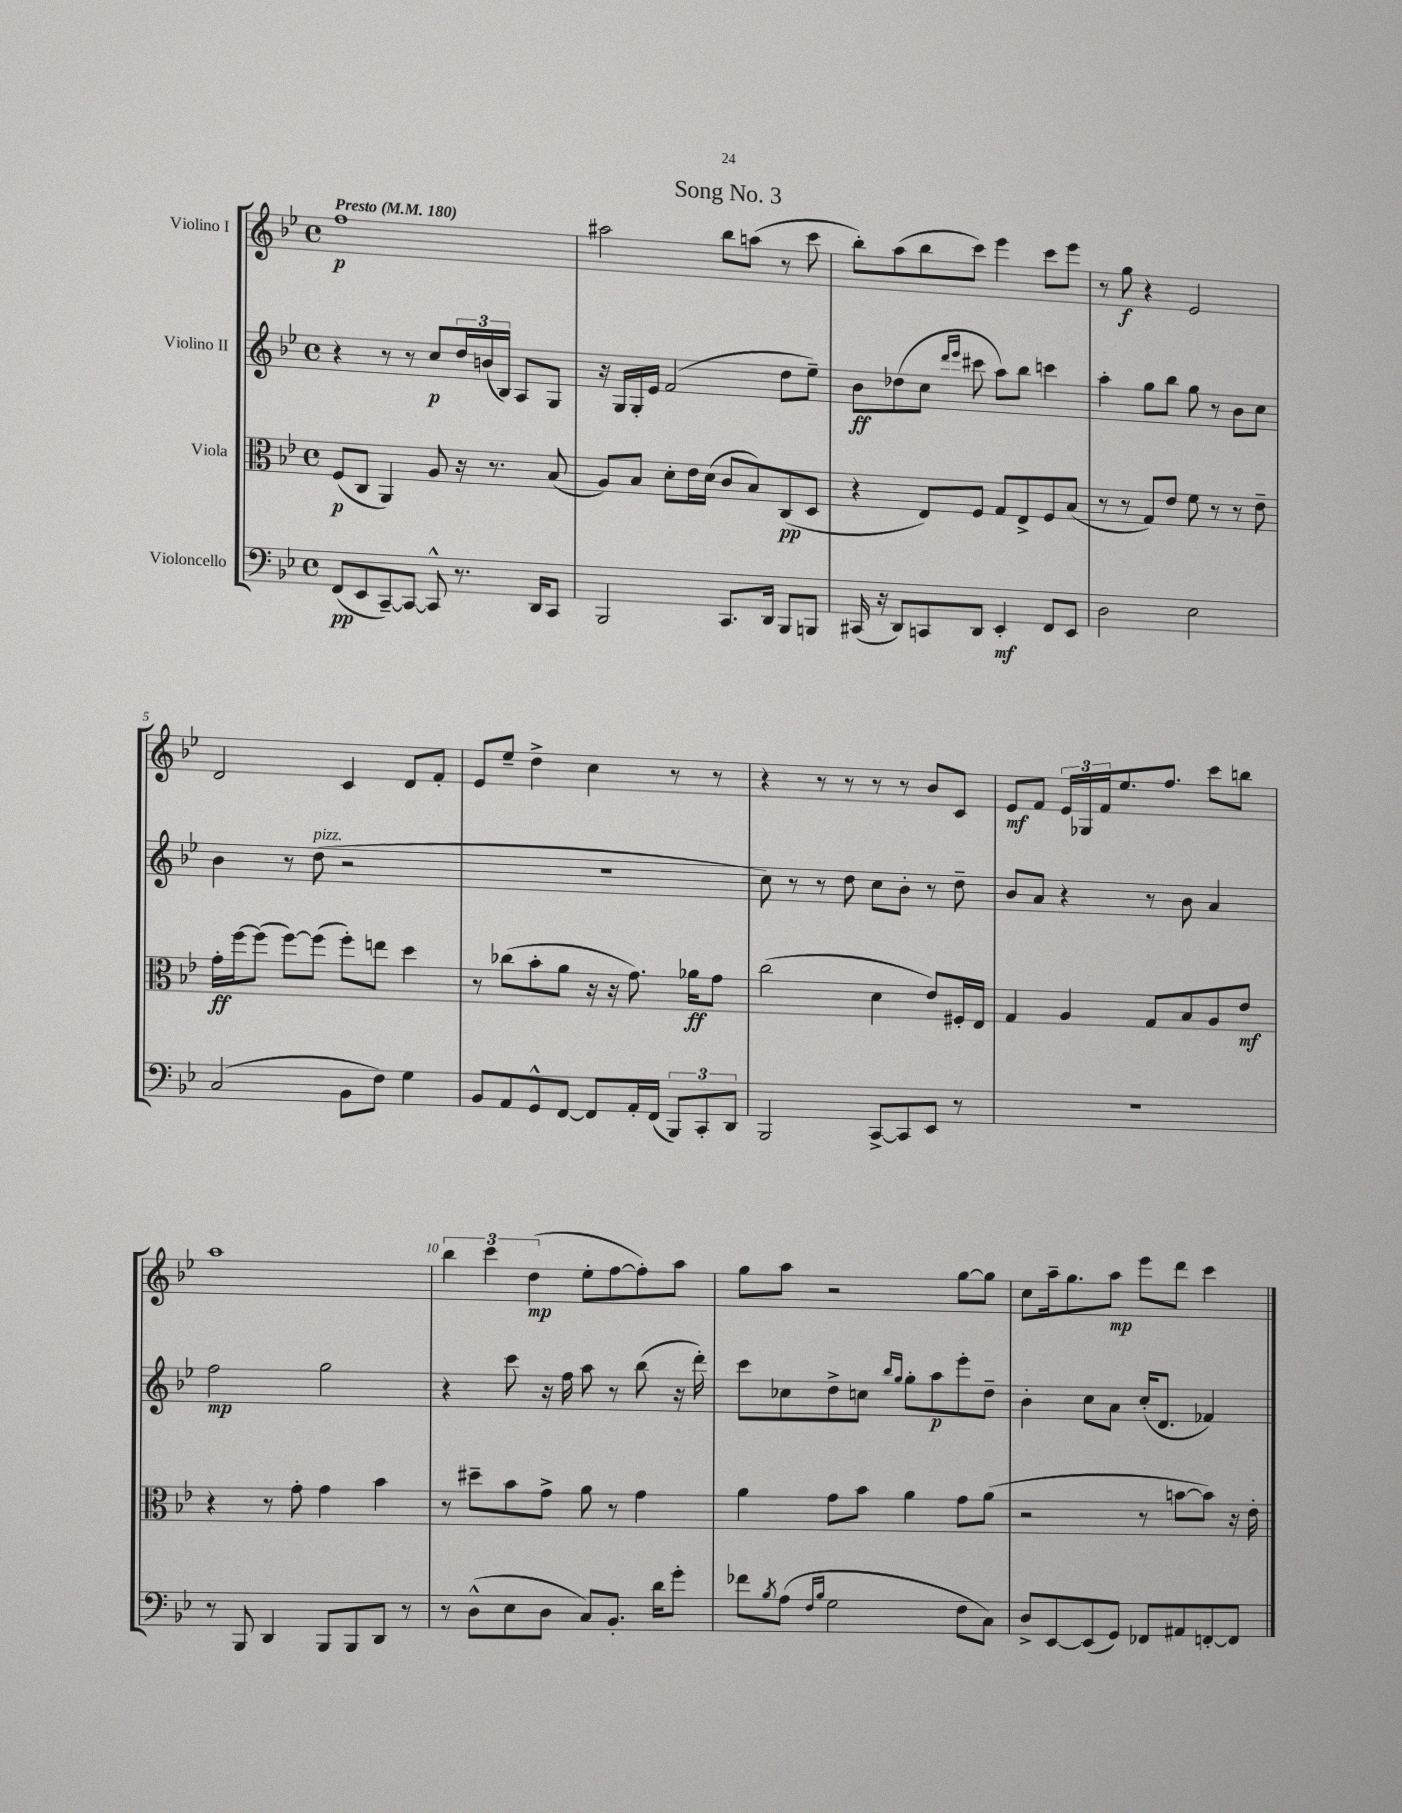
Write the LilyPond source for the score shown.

\header { title = "Song No. 3" }
<<
\new StaffGroup <<
\new Staff = "s0" \with { instrumentName = "Violino I" } {
    \clef treble \key bes \major \defaultTimeSignature \time 4/4 \tempo "Presto" 4 = 180
    f''1\p |
    ais''2 bes''8 a''8( r8 c'''8 |
    bes''8-.) a''8( bes''8 c'''8) ees'''4 c'''8 ees'''8 |
    r8 g''8\f r4 ees'2 |
    d'2 c'4 d'8 f'8-. |
    ees'8 ees''8-- d''4-> c''4 r8 r8 |
    r4 r8 r8 r8 r8 bes'8 c'8 |
    ees'8\mf f'8 \tuplet 3/2 { ees'16 ges16 f'16 } ees''8. f''8. c'''8 b''8 |
    a''1 |
    \tuplet 3/2 { bes''4 c'''4 d''4\mp( } ees''8-. f''8~ f''8-.) a''8 |
    g''8 a''8 r2 g''8~ g''8 |
    c''8 a''16-- g''8. a''8\mp ees'''8 d'''8 c'''4 \bar "|." |
}
\new Staff = "s1" \with { instrumentName = "Violino II" } {
    \clef treble \key bes \major \defaultTimeSignature \time 4/4
    r4 r8 r8 c''8\p \tuplet 3/2 { d''16 b'16( bes16) } a8 g8 |
    r16 g16 g16-. ees'16 f'2( d''8 ees''8--) |
    bes'8\ff des''8( c''8 \grace { d'''16 ees'''16 } cis'''8 a''8) bes''8 c'''4 |
    a''4-. g''8 bes''8 g''8 r8 bes'8 c''8 |
    bes'4 r8 d''8^\markup { \italic "pizz." }( r2 |
    r1 |
    c''8) r8 r8 d''8 c''8 bes'8-. r8 d''8-- |
    bes'8 a'8 r4 r8 bes'8 a'4 |
    f''2\mp g''2 |
    r4 c'''8 r16 f''16 a''8 r8 bes''8( r16 d'''16-.) |
    c'''8 ces''8 d''8-> c''8 \grace { bes''16 g''16 } g''8-. a''8\p ees'''8-. d''8-- |
    bes'4-. c''8 a'8 c''16-.( d'8. fes'4) \bar "|." |
}
\new Staff = "s2" \with { instrumentName = "Viola" } {
    \clef alto \key bes \major \defaultTimeSignature \time 4/4
    f8\p( c8 a,4) a8 r16 r8. bes8( |
    a8) bes8 d'8-. ees'16 d'16( c'8 bes8) c8\pp( d8 |
    r4 ees8) f8 g8 ees8-> f8 bes8( |
    r8 r8 g8) ees'8 f'8 r8 r8 ees'8-- |
    g'16-.\ff f''16~ f''8( f''8~) f''8( f''8-.) e''8 d''4 |
    r8 ces''8( bes'8-. a'8 r16 r16 g'8.) aes'16\ff g'8 |
    c''2( d'4 ees'8) fis16-. ees16 |
    g4 a4 g8 bes8 a8 ees'8\mf |
    r4 r8 g'8-. g'4 bes'4 |
    r8 dis''8-- bes'8 g'8-> a'8 r8 g'4 |
    a'4 g'8 bes'8 a'4 g'8 a'8( |
    r2 r8 b'8~ b'8) r16 ees'16-. \bar "|." |
}
\new Staff = "s3" \with { instrumentName = "Violoncello" } {
    \clef bass \key bes \major \defaultTimeSignature \time 4/4
    f,8\pp( ees,8 c,8~--) c,8~ c,8-^ r8. d,16 c,8 |
    bes,,2 c,8. d,16 bes,,8 b,,8 |
    cis,16( r16 d,8) c,8 d,8 ees,4-.\mf f,8 ees,8 |
    d2 ees2 |
    c2( bes,8 f8) g4 |
    bes,8 a,8 g,8-^ f,8~ f,8 a,16-. f,16( \tuplet 3/2 { bes,,8) c,8-. d,8 } |
    bes,,2 c,8~-> c,8 ees,8 r8 |
    R1 |
    r8 bes,,8 d,4 bes,,8 bes,,8 d,8 r8 |
    r8 d8-^( ees8 d8 c8) bes,8.-. d'16 g'8-. |
    fes'8 \acciaccatura { bes8 } a8( \grace { f16 bes16 } g2 f8 c8) |
    d8-> ees,8~ ees,8( g,8) fes,8 ais,8 f,8~-. f,8 \bar "|." |
}
>>
>>
\layout { \context { \Score \override BarNumber.break-visibility = ##(#f #t #t) barNumberVisibility = #(every-nth-bar-number-visible 5) } }
